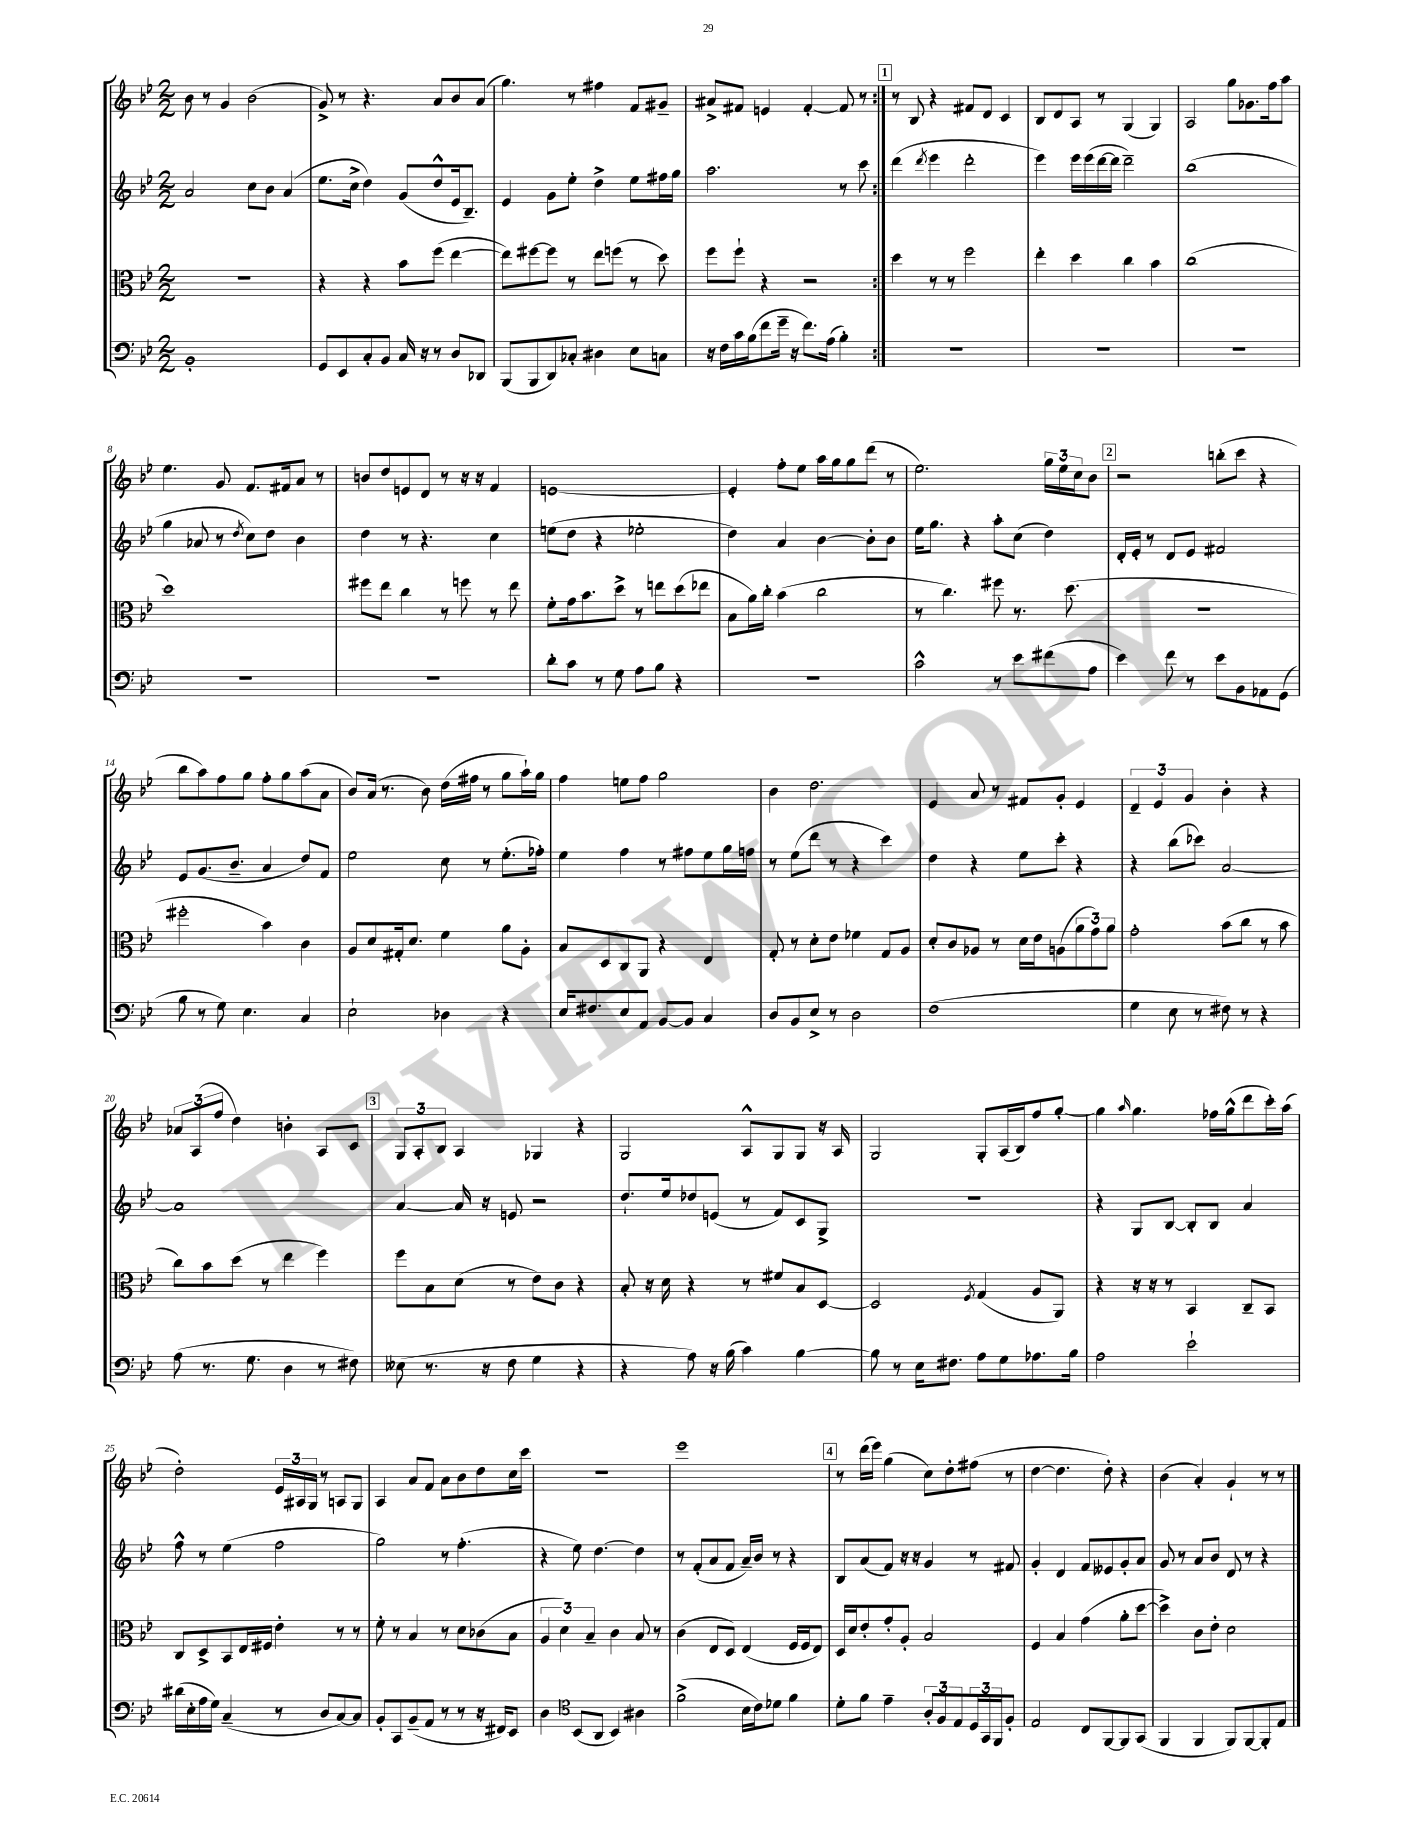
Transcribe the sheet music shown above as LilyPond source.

<<
\new StaffGroup <<
\new Staff = "s0" {
    \clef treble \key bes \major \numericTimeSignature \time 2/2
    \repeat volta 2 { bes'8 r8 g'4 bes'2( |
    g'8->) r8 r4. a'8 bes'8 a'8( |
    g''4.) r8 fis''4 f'8 gis'8-- |
    ais'8-> fis'8 e'4 fis'4~-. fis'8 r8 | }
    \mark \markup { \box "1" } r8 bes8 r4 fis'8 d'8 c'4 |
    bes8 d'8 a8 r8 g4( g4) |
    a2 g''8 ges'8. f''16 a''8 |
    ees''4. g'8 f'8. fis'16 a'8 r8 |
    b'8 d''8 e'8 d'8 r8 r16 r16 f'4 |
    e'1~ |
    e'4-. f''8-. ees''8 a''16 g''16 g''8 d'''8( r8 |
    ees''2.) \tuplet 3/2 { g''16 ees''16 c''16 } bes'8 |
    \mark \markup { \box "2" } r2 b''8-.( c'''8 r4 |
    bes''8 a''8) f''8 g''8 f''8-. g''8 a''8( a'8 |
    bes'8) a'16( r8. bes'8) d''16( fis''16 r8 g''8 a''16-!) g''16 |
    f''4 e''8 f''8 g''2 |
    bes'4 d''2. |
    ees'4 a'8 r8 fis'8 g'8-. ees'4 |
    \tuplet 3/2 { d'4-- ees'4 g'4 } bes'4-. r4 |
    \tuplet 3/2 { aes'8 a8( f''8 } d''4) b'4-. a8 c'8 |
    \mark \markup { \box "3" } \tuplet 3/2 { g8 a8-. bes8 } a4 ges4 r4 |
    g2 a8-^ g8 g8 r16 a16 |
    g2 g8-. a16( bes16) f''8 g''8~-. |
    g''4 \grace { a''16 } g''4. fes''16 g''16-^( d'''8 c'''16-.) a''16( |
    d''2-.) \tuplet 3/2 { ees'16 ais16 g16 } r8 a8 g8 |
    a4 a'8 f'8 a'8 bes'8 d''8 c''16 c'''16 |
    R1 |
    ees'''1 |
    \mark \markup { \box "4" } r8 d'''16( ees'''16) g''4( c''8) d''8-. fis''8( r8 |
    d''4~ d''4. d''8-.) r4 |
    bes'4( a'4-.) g'4-! r8 r8 \bar "|." |
}
\new Staff = "s1" {
    \clef treble \key bes \major \numericTimeSignature \time 2/2
    \repeat volta 2 { a'2 c''8 bes'8 a'4( |
    ees''8. c''16-> d''4) g'8( d''8-^ ees'16 bes8.--) |
    ees'4 g'8 ees''8-. d''4-> ees''8 fis''16 g''16 |
    a''2. r8 c'''8 | }
    \mark \markup { \box "1" } d'''4( \acciaccatura { d'''8 } ees'''4 d'''2-. |
    ees'''4) ees'''16 ees'''16( d'''16~ d'''16 d'''2--) |
    bes''1( |
    g''4 aes'8 r8 \acciaccatura { d''8 } c''8) d''8 bes'4 |
    d''4 r8 r4. c''4 |
    e''8( d''8 r4 ees''2-. |
    d''4) a'4 bes'4~ bes'8-. bes'8 |
    ees''16 g''8. r4 a''8-. c''8( d''4) |
    \mark \markup { \box "2" } d'16-. ees'16-. r8 d'8 ees'8 fis'2 |
    ees'8 g'8.( bes'8.-- a'4 d''8) f'8 |
    ees''2 c''8 r8 ees''8.-.( fes''16-.) |
    ees''4 f''4 r8 fis''8 ees''8 g''16 f''16 |
    r8 ees''8( d'''8 r8 r4 c'''4) |
    d''4 r4 ees''8 c'''8-. r4 |
    r4 bes''8( ces'''8) a'2~ |
    a'1 |
    \mark \markup { \box "3" } a'4~ a'16 r16 e'8 r2 |
    d''8.-! ees''16 des''8 e'8( r8 f'8) c'8 g8-> |
    R1 |
    r4 g8 bes8~ bes8-. bes8 a'4 |
    f''8-^ r8 ees''4( f''2 |
    g''2) r8 f''4.-.( |
    r4 ees''8) d''4.~ d''4 |
    r8 f'8-.( a'8 f'8 a'16--) bes'16 r8 r4 |
    \mark \markup { \box "4" } bes8 a'8( f'8) r16 r16 g'4 r8 fis'8 |
    g'4-. d'4 f'8 eeses'8 g'8-. a'8 |
    g'8 r8 a'8 bes'8 d'8 r8 r4 \bar "|." |
}
\new Staff = "s2" {
    \clef alto \key bes \major \numericTimeSignature \time 2/2
    \repeat volta 2 { r1 |
    r4 r4 bes'8 f''8( ees''4~ |
    ees''8) fis''8~ fis''8 r8 ees''8 f''8( r8 d''8) |
    f''8 f''8-! r4 r2 | }
    \mark \markup { \box "1" } d''4 r8 r8 f''2 |
    ees''4-. d''4 c''4 bes'4 |
    c''1( |
    d''1) |
    fis''8 ees''8 c''4 r8 f''8 r8 ees''8 |
    f'8-. g'16 bes'8. d''8-> r8 e''8 d''8( ees''8 |
    bes8 a'16) c''16-. bes'4( c''2 |
    r8 c''4.) fis''8 r8. d''8.( |
    \mark \markup { \box "2" } R1 |
    fis''2-. bes'4) c'4 |
    a8 d'8 gis16-. d'8. f'4 a'8 a8-. |
    bes8 d8 c8 a,8 r4 ees4 |
    g8-. r8 d'8-. ees'8 fes'4 g8 a8 |
    d'8-. c'8 aes8 r8 d'16 ees'16 a8( \tuplet 3/2 { a'8 g'8) a'8 } |
    g'2-. bes'8( c''8 r8 bes'8 |
    c''8) bes'8 d''8( r8 ees''4 f''4) |
    \mark \markup { \box "3" } f''8 bes8 d'8( r8 ees'8) c'8 r4 |
    bes8-. r16 d'16 r4 r8 fis'8 bes8 d8~ |
    d2 \acciaccatura { f8 } g4( a8 a,8) |
    r4 r16 r16 r8 bes,4 c8-- bes,8 |
    c8 d8-> bes,8 ees16 fis16 ees'4-. r8 r8 |
    f'8-. r8 bes4 r8 d'8 ces'8( bes8 |
    \tuplet 3/2 { a4 d'4) bes4-- } c'4 bes8 r8 |
    c'4( ees8 d8) ees4( f16 f16 ees8) |
    \mark \markup { \box "4" } d16 d'16 ees'8-. g'8-. a8-. bes2 |
    f4 bes4 g'4( a'8-. d''8~ |
    d''4->) c'8 ees'8-. d'2 \bar "|." |
}
\new Staff = "s3" {
    \clef bass \key bes \major \numericTimeSignature \time 2/2
    \repeat volta 2 { bes,1-. |
    g,8 ees,8 c8-. bes,8 c16 r16 r8 d8 des,8 |
    bes,,8( bes,,8 d,8) ces8-. dis4 ees8 c8 |
    r16 f16 c'16 bes16( f'8 g'16-- r16 f'8.) a16( bes4-.) | }
    \mark \markup { \box "1" } R1 |
    R1 |
    R1 |
    R1 |
    r1 |
    d'8-. c'8 r8 g8 a8 bes8 r4 |
    r1 |
    c'2-^ r8 ees'8 fis'8( a8 |
    \mark \markup { \box "2" } ees'4) f'8 r8 ees'8 bes,8 aes,8 g,8( |
    bes8 r8 g8) ees4. c4 |
    ees2-! des4 r4 |
    ees16 fis8. ees8 a,8 bes,8~ bes,8 c4 |
    d8 bes,8 ees8-> r8 d2 |
    f1( |
    g4 ees8 r8 fis8) r8 r4 |
    a8( r8. g8. d4 r8 fis8) |
    \mark \markup { \box "3" } eeses8( r8. r16 f8 g4 r4 |
    r4 a8) r16 bes16( c'4) bes4~ |
    bes8 r8 ees16 fis8. a8 g8 aes8. bes16 |
    a2 ees'2-! |
    dis'16( ees16-. a16 g16) c4--( r8 d8 c8~) c8 |
    bes,8-. c,8 bes,8--( a,8 r8 r8 r16 fis,16) ees,8 |
    d4 \clef tenor bes,8( a,8 bes,4) ais4 |
    f'2->( bes16 c'16) des'8 f'4 |
    \mark \markup { \box "4" } d'8-. f'8 ees'4-- \tuplet 3/2 { a8-. f8 ees8 } \tuplet 3/2 { d16 g,16 f,16 } f8-. |
    ees2 c8 f,8~ f,8 g,8( |
    f,4 f,4 f,8) f,8~ f,8-. ees8 \bar "|." |
}
>>
>>
